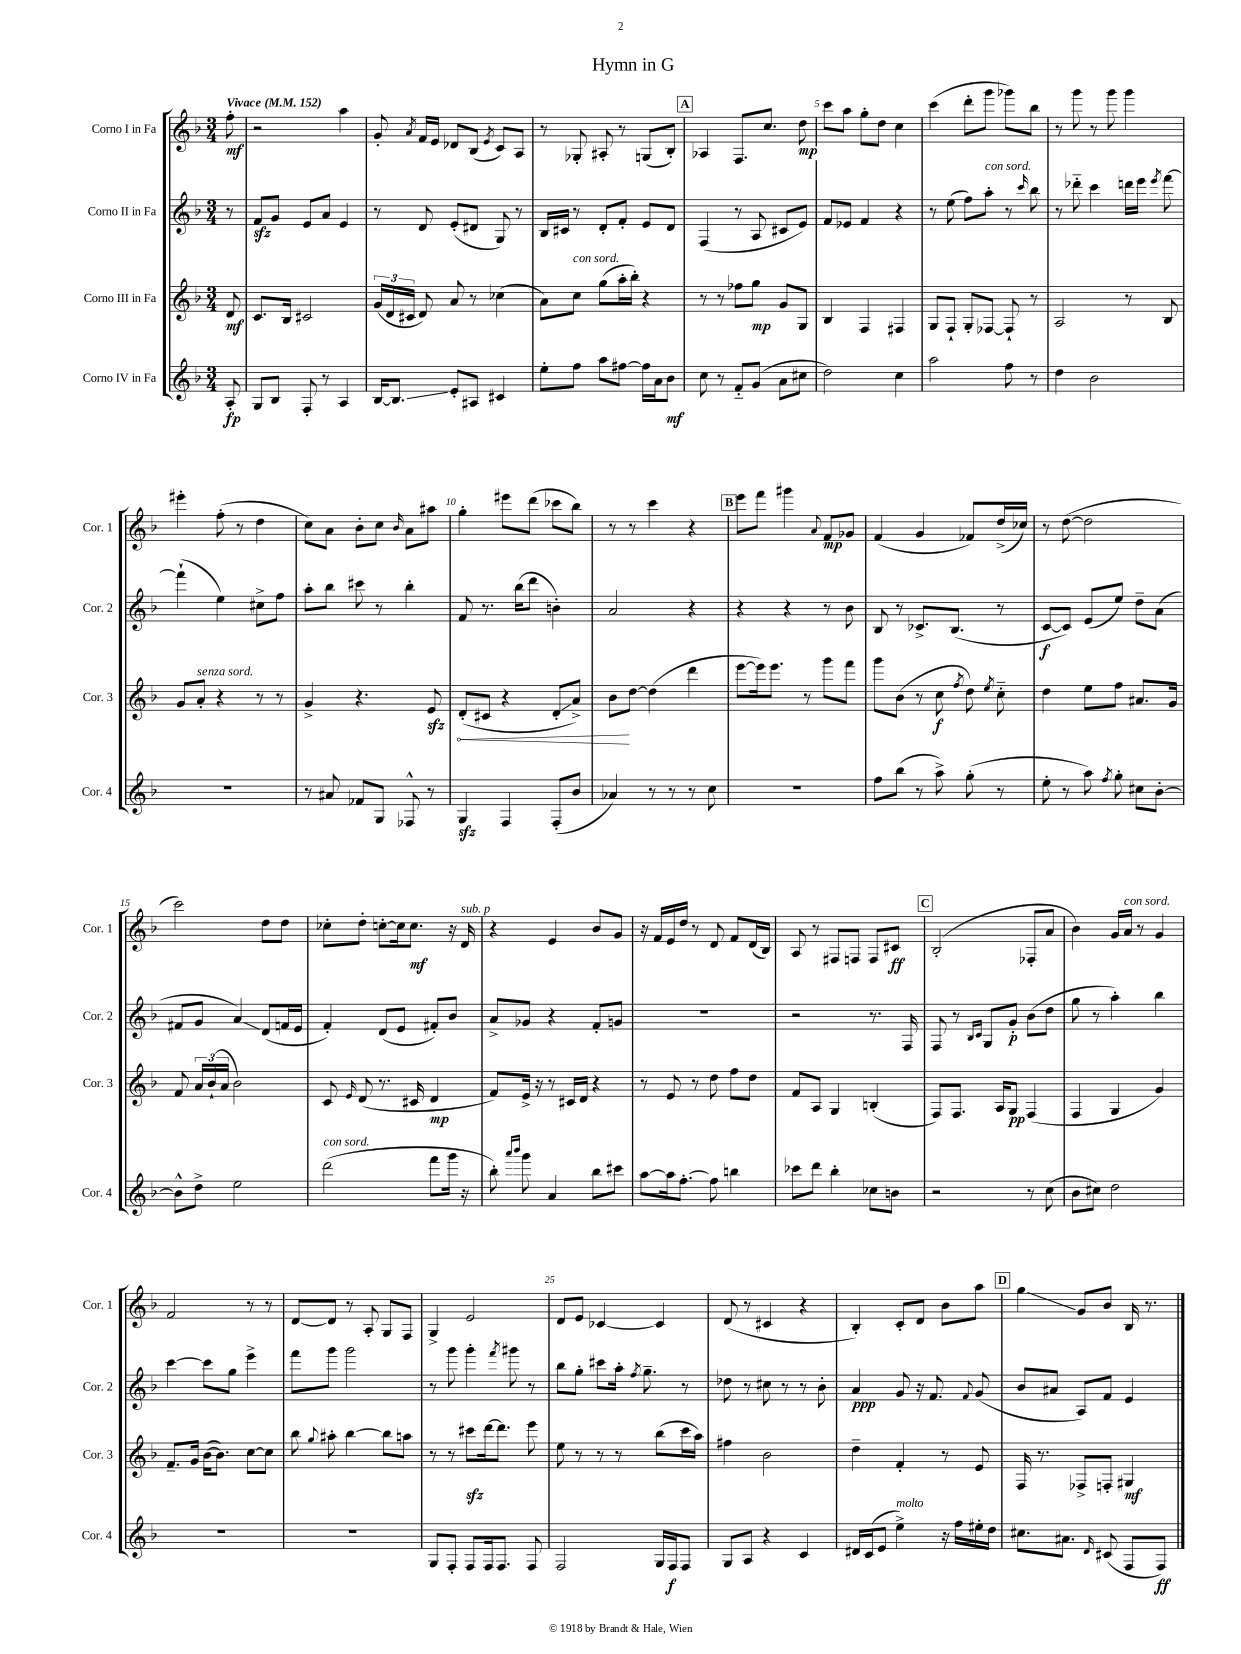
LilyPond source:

\header { title = "Hymn in G" }
<<
\new StaffGroup <<
\new Staff = "s0" \with { instrumentName = "Corno I in Fa" shortInstrumentName = "Cor. 1" } {
    \clef treble \key f \major \numericTimeSignature \time 3/4 \partial 8 \tempo "Vivace" 4 = 152
    \autoBeamOff f''8-.\mf |
    r2 a''4 |
    g'8-. \acciaccatura { a'8 } f'16[ e'16] des'8[ bes8]( \acciaccatura { e'8 } c'8[) a8] |
    r8 ges8-. ais8-. r8 g8[( bes8]-.) |
    \mark \markup { \box "A" } aes4 f8.[ c''8.] d''8\mp |
    c'''8[ a''8] g''8[-. d''8] c''4 |
    c'''4( d'''8[-. g'''8] ges'''8[) bes''8] |
    r8 g'''8 r8 g'''8 g'''4 |
    eis'''4-. f''8-.( r8 d''4 |
    c''8[) a'8] bes'8[-. c''8] \grace { bes'16 } a'8[ ais''8] |
    g''4-. eis'''8[ d'''8]( ces'''8[ bes''8]) |
    r8 r8 c'''4 r4 |
    \mark \markup { \box "B" } e'''8[ f'''8] gis'''4 \appoggiatura { a'8 } f'8[\mp ges'8] |
    f'4( g'4 fes'8[) d''16->( ces''16]) |
    r8 d''8~( d''2 |
    c'''2) d''8[ d''8] |
    ces''8[-. d''8]-. c''8[~-. c''16 c''8.]\mf r16 d'16^\markup { \italic "sub. p" } |
    r4 e'4 bes'8[ g'8] |
    r16 f'16[ e'16 d''16] r8 d'8 f'8[ d'16( bes16]) |
    a8 r8 fis8[ f8] f8[ cis'8]\ff |
    \mark \markup { \box "C" } bes2-.( fes8[-. a'8] |
    bes'4) g'16[ a'16]^\markup { \italic "con sord." } r8 g'4 |
    f'2 r8 r8 |
    d'8[~ d'8] r8 a8-. g8[ f8] |
    g4-> e'2 |
    d'8[ e'8] ces'4~ ces'4 |
    d'8( r8 cis'4 r4 |
    bes4-.) c'8[-. d'8] bes'8[ a''8] |
    \mark \markup { \box "D" } g''4\glissando g'8[ bes'8] bes16 r8. \bar "|." |
}
\new Staff = "s1" \with { instrumentName = "Corno II in Fa" shortInstrumentName = "Cor. 2" } {
    \clef treble \key f \major \numericTimeSignature \time 3/4 \partial 8
    \autoBeamOff r8 |
    f'8[\sfz g'8] e'8[ a'8] e'4 |
    r8 d'8 e'8[-.( dis'8] g8) r8 |
    bes16[ cis'16] r8 d'8[-. f'8]-. e'8[ d'8] |
    \mark \markup { \box "A" } f4( r8 a8 cis'8[ e'8]) |
    f'8[ ees'8] f'4 r4 |
    r8 e''8( f''8[) a''8]-.^\markup { \italic "con sord." } r8 \grace { c'''16 } bes''8 |
    r8 des'''8-_ c'''4 d'''16[ e'''16] \acciaccatura { e'''8 } f'''8~ |
    f'''4-!( e''4) cis''8[-> f''8] |
    a''8[-. bes''8] cis'''8 r8 bes''4-. |
    f'8 r8. bes''16[( d'''8] b'4-.) |
    a'2 r4 |
    \mark \markup { \box "B" } r4 r4 r8 bes'8 |
    bes8 r8 ces'8.[-> bes8.]( r8 |
    c'8[~\f c'8]) e'8[( e''8]) d''8[-- a'8]( |
    fis'8[ g'8] a'4\glissando) d'8[( f'16 e'16] |
    f'4-.) d'8[( e'8] fis'8[-.) bes'8] |
    a'8[-> ges'8] r4 f'8[-. g'8] |
    R2. |
    r2 r8. f16 |
    \mark \markup { \box "C" } f8 r8 \grace { bes16[ c'16] } g8[ g'8]-.\p bes'8[( d''8] |
    g''8 r8 a''4-.) bes''4 |
    c'''4~ c'''8[ g''8] e'''4-> |
    f'''8[ g'''8] g'''2 |
    r8 g'''8 g'''4-. \acciaccatura { f'''8 } gis'''8 r8 |
    bes''8[ g''8]-. cis'''8[ a''16]-. \acciaccatura { f''8 } g''8.-- r8 |
    des''8 r8 cis''8 r8 r8 bes'8-. |
    a'4\ppp g'8 r16 f'8. \appoggiatura { f'8 } g'8( |
    \mark \markup { \box "D" } bes'8[ ais'8] a8[) f'8] e'4 \bar "|." |
}
\new Staff = "s2" \with { instrumentName = "Corno III in Fa" shortInstrumentName = "Cor. 3" } {
    \clef treble \key f \major \numericTimeSignature \time 3/4 \partial 8
    \autoBeamOff d'8\mf |
    c'8.[ bes16] cis'2 |
    \tuplet 3/2 { g'16[( d'16 cis'16] } d'8) a'8 r8 ces''4( |
    a'8[) c''8]^\markup { \italic "con sord." } g''8[( a''16-. bes''16]-.) r4 |
    \mark \markup { \box "A" } r8 r8 fes''8[ g''8]\mp g'8[ g8] |
    bes4 f4 fis4 |
    g8[ f8]-! g8[-. fes8]~ fes8-! r8 |
    a2 r8 bes8 |
    g'8[ a'8]-.^\markup { \italic "senza sord." } r4 r8 r8 |
    g'4-> r4. e'8\sfz |
    \once \override Hairpin.circled-tip = ##t d'8[-.\<( cis'8] r4 d'8[-.\glissando a'8]->) |
    bes'8[\! d''8]~ d''4( d'''4 |
    \mark \markup { \box "B" } e'''8[~ e'''16) e'''8.] r8 g'''8[ f'''8] |
    g'''8[ bes'8]( r8 c''8\f \acciaccatura { f''8 } d''8) \acciaccatura { e''8 } c''8-_ |
    d''4 e''8[ f''8] ais'8.[ g'16] |
    f'8 \tuplet 3/2 { a'16[ bes'16-!( a'16] } bes'2) |
    c'8 \grace { e'16 } d'8( r8. cis'16 d'4\mp |
    f'8[) e'16]-> r16 r8 cis'16[ d'16] r4 |
    r8 e'8 r8 d''8 f''8[ d''8] |
    f'8[ a8] g4 b4-.( |
    \mark \markup { \box "C" } f8[) f8.] a16[ g8]\pp f4( |
    f4 g4 g'4) |
    f'8.[-- g'16] bes'16[~( bes'8.]) c''8[~ c''8] |
    bes''8 \appoggiatura { g''8 } ais''8-. bes''4~ bes''8[ a''8] |
    r8 r8 cis'''8[\sfz d'''16~ d'''8.] e'''8 |
    e''8 r8 r8 r8 bes''8[( c'''16 a''16]) |
    fis''4 bes'2 |
    d''4-- f'4-. r8 e'8 |
    \mark \markup { \box "D" } f16 r8. fes8[-> f8]-. gis4\mf \bar "|." |
}
\new Staff = "s3" \with { instrumentName = "Corno IV in Fa" shortInstrumentName = "Cor. 4" } {
    \clef treble \key f \major \numericTimeSignature \time 3/4 \partial 8
    \autoBeamOff a8-.\fp |
    g8[ bes8] f8-. r8 a4 |
    bes16[~ bes8.]\glissando e'8[-. ais8] cis'4 |
    e''8[-. f''8] a''8[ fis''8]~ fis''16[ a'16 bes'8]\mf |
    \mark \markup { \box "A" } c''8 r8 f'8[-_ g'8]( a'8[ cis''8] |
    d''2) c''4 |
    a''2 f''8 r8 |
    d''4 bes'2 |
    R2. |
    r8 ais'8 fes'8[ g8] fes8-^ r8 |
    g4\sfz f4 f8[-.( bes'8] |
    aes'4) r8 r8 r8 c''8 |
    \mark \markup { \box "B" } R2. |
    f''8[ bes''8]( r8 a''8->) g''8-.( r8 |
    e''8-. r8 a''8) \acciaccatura { f''8 } g''8-. cis''8[ bes'8]~-. |
    bes'8[-^ d''8]-> e''2 |
    d'''2^\markup { \italic "con sord." }( f'''8[ g'''16] r16 |
    bes''8-.) \grace { a'''16[ bes'''16] } g'''8 a'4 bes''8[ cis'''8] |
    a''8[~ a''16 f''8.]~-. f''8 b''4 |
    ces'''8[ d'''8] bes''4-. ces''8[ b'8] |
    \mark \markup { \box "C" } r2 r8 c''8( |
    bes'8[ cis''8]) d''2 |
    R2. |
    R2. |
    g8[ f8]-. f8[ f16 f8.] f8 |
    f2 g16[ f16\f f8] |
    g8[ a8] r4 c'4 |
    dis'16[ c'16( e'8] e''4->^\markup { \italic "molto" }) r16 f''16[ eis''16-. d''16] |
    \mark \markup { \box "D" } cis''8.[ ais'8.] \grace { d'16 } cis'8( f8[ f8]\ff) \bar "|." |
}
>>
>>
\layout { \context { \Score \override BarNumber.break-visibility = ##(#f #t #t) barNumberVisibility = #(every-nth-bar-number-visible 5) } }
